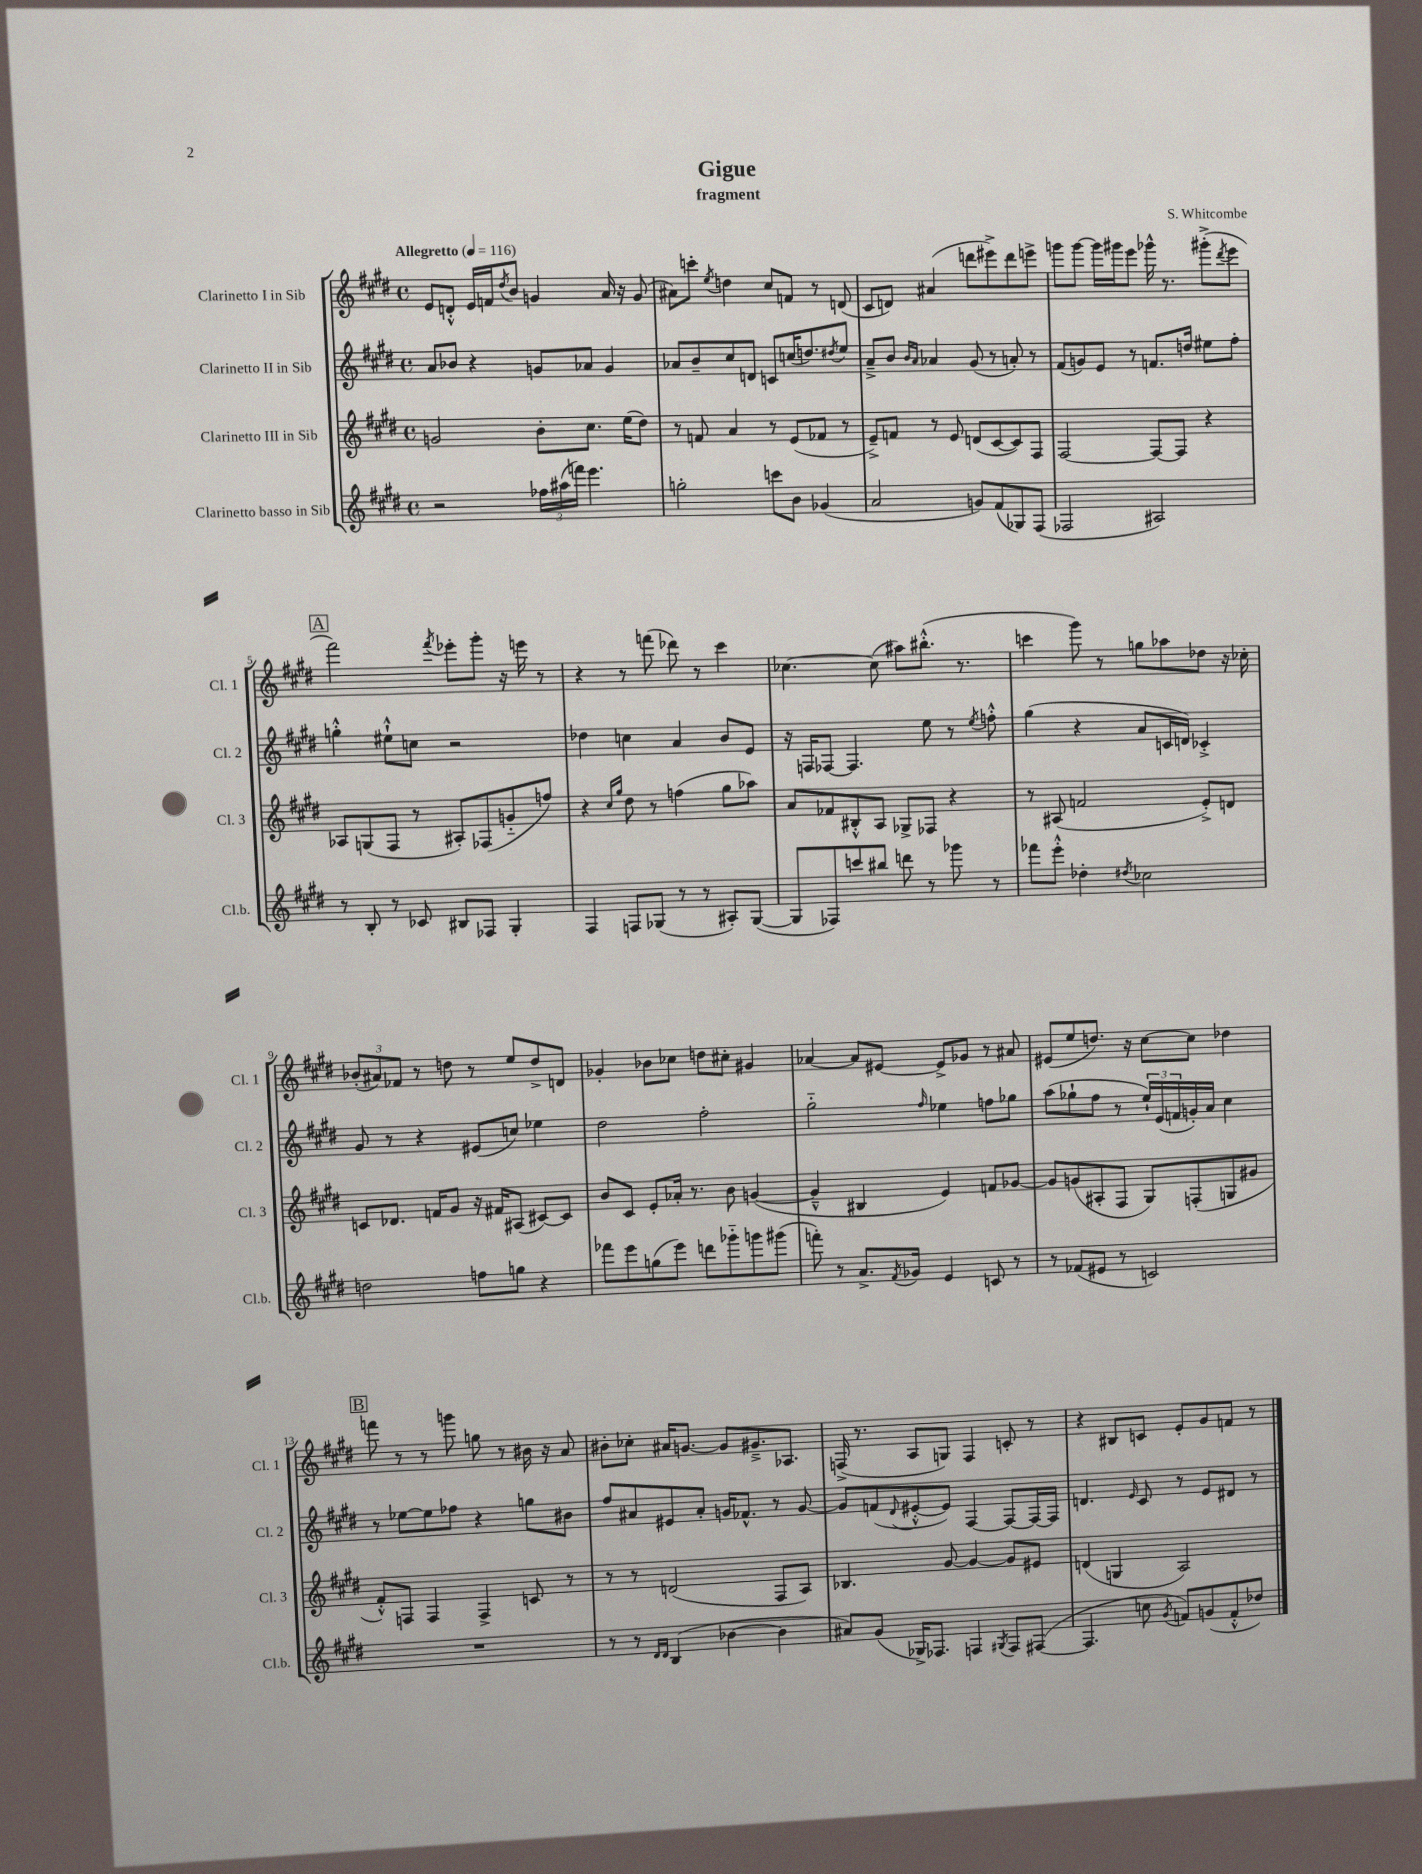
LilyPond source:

\header { title = "Gigue" composer = "S. Whitcombe" subtitle = "fragment" }
<<
\new StaffGroup <<
\new Staff = "s0" \with { instrumentName = "Clarinetto I in Sib" shortInstrumentName = "Cl. 1" } {
    \clef treble \key e \major \defaultTimeSignature \time 4/4 \tempo "Allegretto" 4 = 116
    e'8 d'8-.-^ e'16 f'16 \acciaccatura { dis''8 } b'8 g'4 a'16 r16 g'8( |
    ais'8) c'''8-. \acciaccatura { e''8 } d''4 cis''8 f'8 r8 d'8( |
    cis'8 d'8) ais'4( d'''8 eis'''8->) d'''8 e'''8-> |
    g'''8 g'''8~ g'''16 gis'''16 e'''8 ges'''16-^ r8. gis'''8-.->( \acciaccatura { dis'''8 } e'''8 |
    \mark \markup { \box "A" } fis'''2) \acciaccatura { fis'''8 } ees'''8-. gis'''8-. r16 e'''16 r8 |
    r4 r8 f'''8( des'''8) r8 cis'''4 |
    ces''4.~ ces''8( ais''8) bis''8.-.-^( r8. |
    c'''4 gis'''8) r8 g''8 aes''8 des''8 r16 ces''16-. |
    \tuplet 3/2 { bes'8-.( ais'8) fes'8 } r8 d''8 r8 e''8 d''8-> d'8 |
    ges'4-. bes'8 ces''8 d''8 cis''8-. gis'4 |
    aes'4~ aes'8 eis'8~ eis'8-> ges'8 r8 ais'8 |
    eis'8( e''8 d''8.) r16 cis''8~ cis''8 des''4 |
    \mark \markup { \box "B" } f'''8 r8 r8 g'''8 g''8 r8 bis'16 r16 a'8 |
    bis'8-. ces''8-. ais'16 g'8.~ g'8 gis'8.---> aes8. |
    f16->( r8. a8 g8) f4 c'8-. r8 |
    r4 bis8 c'8 e'8-. gis'8 f'8 r8 \bar "|." |
}
\new Staff = "s1" \with { instrumentName = "Clarinetto II in Sib" shortInstrumentName = "Cl. 2" } {
    \clef treble \key e \major \defaultTimeSignature \time 4/4
    a'8 bes'8 r4 g'8 aes'8 g'4 |
    aes'8 b'8-- cis''8 d'8 c'8 c''16( d''8.) \acciaccatura { dis''8 } e''8 |
    a'8---> b'8 \grace { b'16 a'16 } aes'4 gis'8( r8 a'8-.) r8 |
    fis'8( g'8) e'8 r8 f'8. d''16 eis''8 fis''8-. |
    \mark \markup { \box "A" } g''4-.-^ eis''8-!-^ c''8 r2 |
    des''4 c''4 a'4 b'8 e'8 |
    r16 f16 fes8~ fes4. e''8 r8 \acciaccatura { e''8 } f''8-.-^ |
    gis''4( r4 a'8 c'16 d'16) ces'4-.-> |
    gis'8 r8 r4 eis'8( c''8) ees''4 |
    dis''2 fis''2-. |
    gis''2-_ \grace { fis''16 } ees''4 f''8 ges''8 |
    a''8( ges''8-! fis''8 r8 \tuplet 3/2 { e''16-!) e'16( f'16 } g'16-.) a'16 cis''4 |
    \mark \markup { \box "B" } r8 ees''8~ ees''8 fes''8 r4 g''8 bis'8 |
    fis''8 ais'8 eis'8 ais'8-. g'16 fes'8.-^ r8 g'8~ |
    g'8 f'8( \appoggiatura { dis'8 } eis'8~-.-^ eis'8) fis4~ fis8~ fis16~ fis16 |
    d'4. \grace { e'16 } cis'8 r8 e'8 dis'8 r8 \bar "|." |
}
\new Staff = "s2" \with { instrumentName = "Clarinetto III in Sib" shortInstrumentName = "Cl. 3" } {
    \clef treble \key e \major \defaultTimeSignature \time 4/4
    g'2 b'8-. cis''8. e''16( dis''8) |
    r8 f'8 a'4 r8 e'8( fes'8 r8 |
    e'8--->) f'8 r8 e'8 d'8( cis'8~ cis'8) fis8 |
    fis2~ fis8~ fis8 r4 |
    \mark \markup { \box "A" } aes8 g8( fis8 r8 ais8-.) fes8( g'8-_ f''8) |
    r4 \grace { cis''16 gis''16 } dis''8 r8 f''4( gis''8 aes''8) |
    a'8 fes'8 bis8-.-^ a8 ges8-> fes8 r4 |
    r8 ais8( f'2 e'8-.->) d'8 |
    c'8 des'8. f'16 gis'8 r16 fis'16 ais8( cis'8~) cis'8 |
    b'8 cis'8 e'8-. aes'16-. r8. b'8 g'4~( |
    g'4---^ bis4 e'4) f'8 ges'8~ |
    ges'8 g'8( ais8-. fis8 gis8) f8-.( g8 gis'8 |
    \mark \markup { \box "B" } fis'8-.-^) f8 f4 f4-> c'8 r8 |
    r8 r8 d'2( fis8 a8) |
    bes4. gis'8~ gis'4~ gis'8 eis'8 |
    d'4( g4 a2) \bar "|." |
}
\new Staff = "s3" \with { instrumentName = "Clarinetto basso in Sib" shortInstrumentName = "Cl.b." } {
    \clef treble \key e \major \defaultTimeSignature \time 4/4
    r2 \tuplet 3/2 { fes''16 ais''16( f'''16) } e'''4. |
    g''2-. c'''8 b'8 ges'4( |
    a'2 g'8) fis'8( ges8) fis8( |
    fes2 ais2) |
    \mark \markup { \box "A" } r8 b8-. r8 ces'8 bis8 fes8 gis4-. |
    fis4 f8 ges8( r8 r8 ais8-.) ges8~( |
    ges8 fes8) c'''8 bis''8 d'''8 r8 ges'''8 r8 |
    fes'''8 e'''8-.-^ des''4-. \acciaccatura { dis''8 } ces''2 |
    d''2 f''8 g''8 r4 |
    fes'''8 e'''8 g''8( e'''8) d'''8 ges'''8-_ g'''8 gis'''8( |
    f'''8-.) r8 a'8.-> \acciaccatura { fis'8 } ges'16 e'4 c'8 r8 |
    r8 fes'8( eis'8 r8 c'2) |
    \mark \markup { \box "B" } R1 |
    r8 r8 \grace { dis'16 dis'16 } b4( bes'4~ bes'4 |
    ais'8) gis'8( ges16->) fes8. f4 \acciaccatura { gis8 } f8 fis8~( |
    fis4. c''8 \acciaccatura { gis'8 } f'8) g'8( f'8-.-^ des''8) \bar "|." |
}
>>
>>
